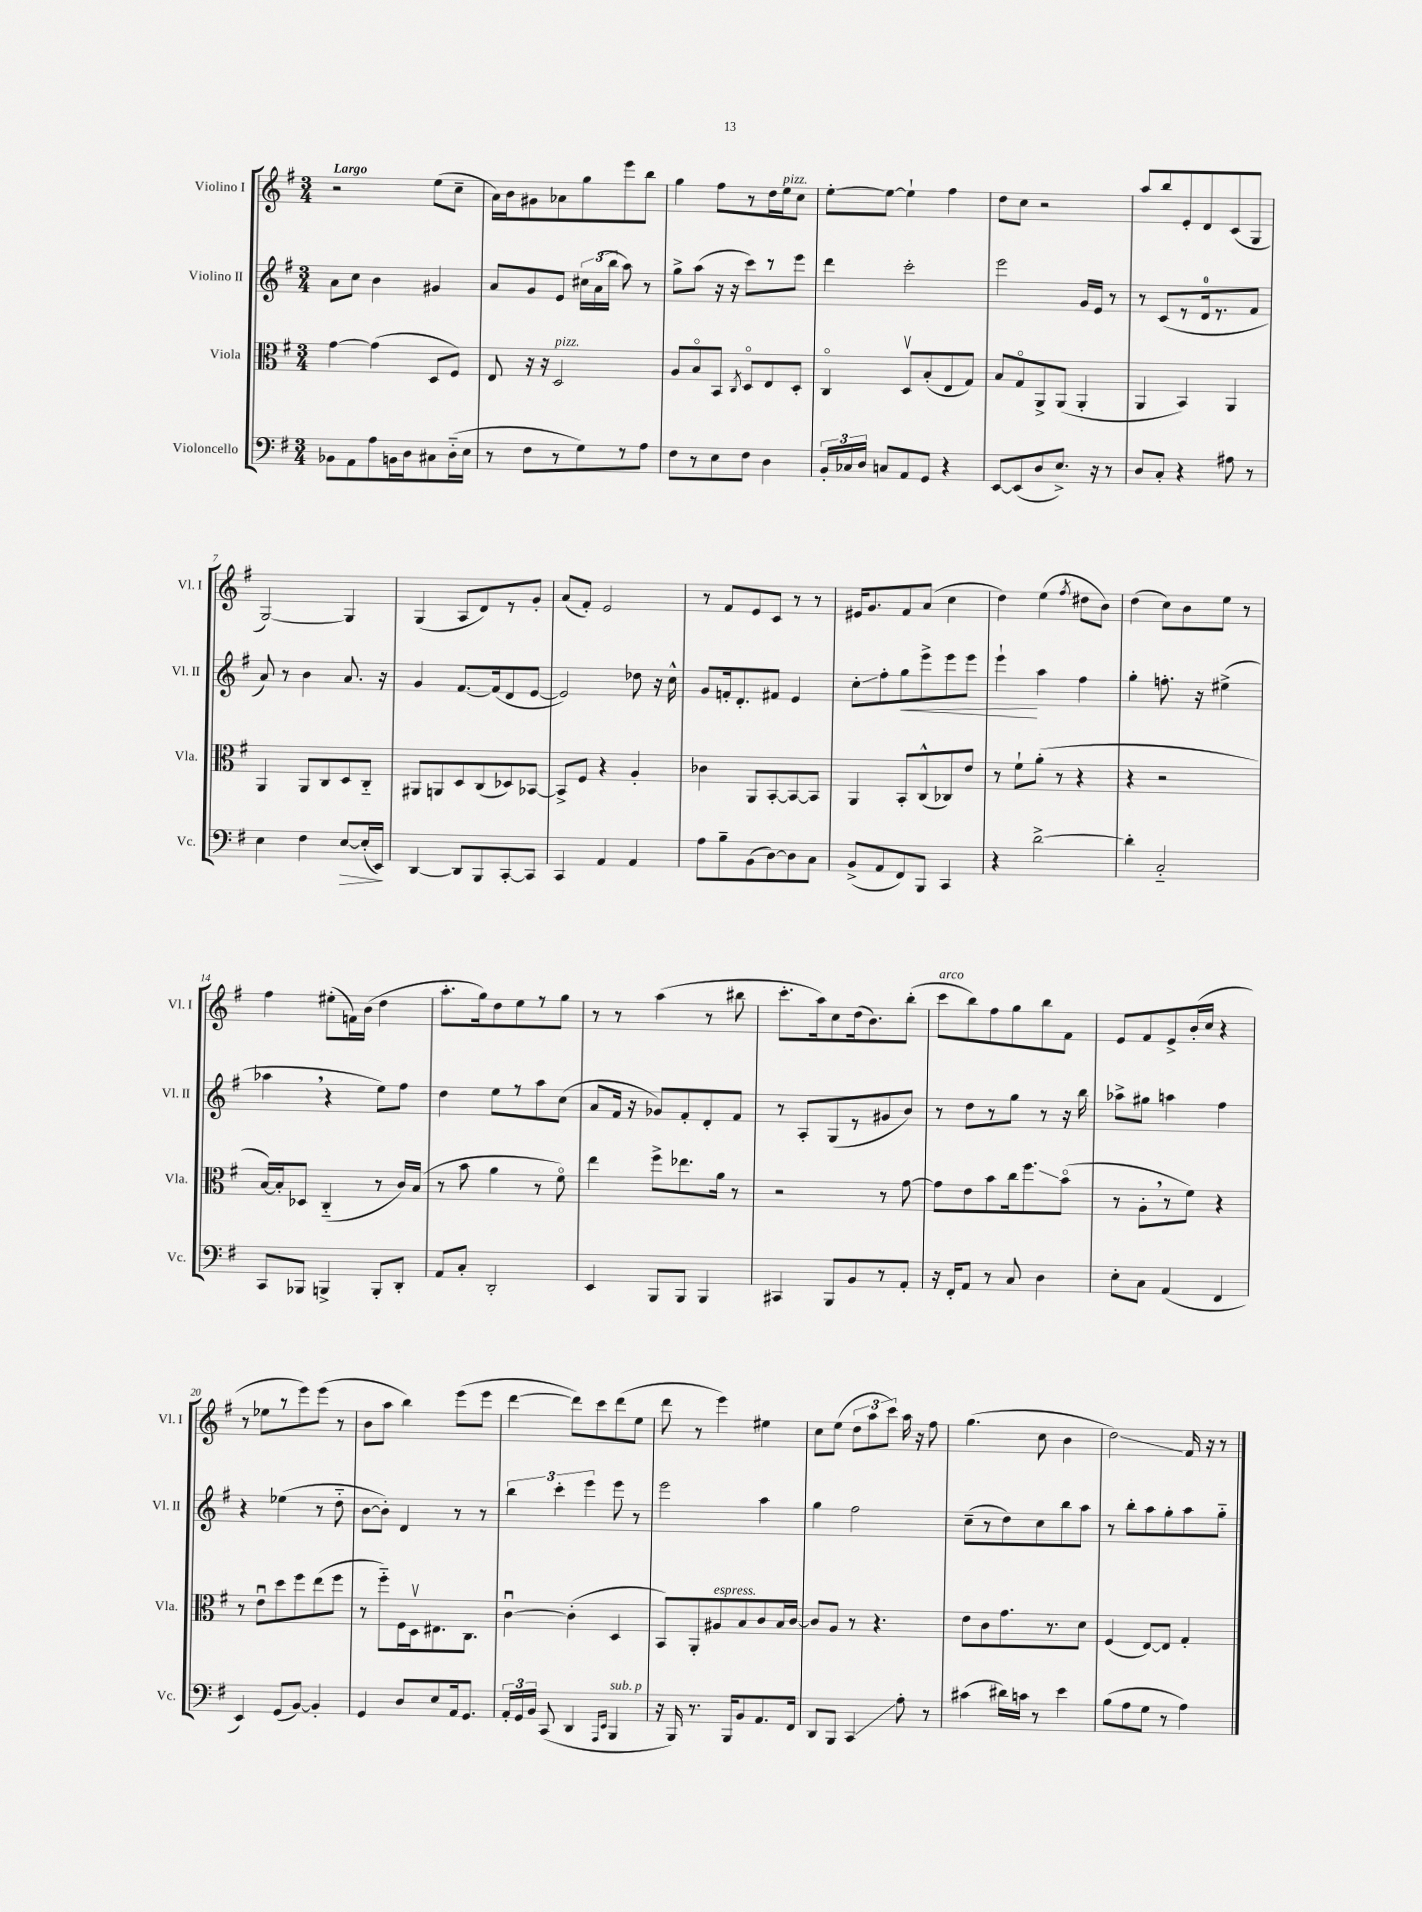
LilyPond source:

<<
\new StaffGroup <<
\new Staff = "s0" \with { instrumentName = "Violino I" shortInstrumentName = "Vl. I" } {
    \clef treble \key g \major \numericTimeSignature \time 3/4 \tempo "Largo"
    \autoBeamOff r2 e''8[( c''8]-- |
    a'16[) b'16 gis'8 aes'8 g''8 e'''8 b''8] |
    g''4 fis''8[ r8 d''16 e''16^\markup { \italic "pizz." } c''8] |
    e''8[~-. e''8]~ e''4-! fis''4 |
    d''8[ c''8] r2 |
    a''8[ b''8 e'8-. d'8 c'8( g8] |
    g2~) g4 |
    g4( a8[ d'8) r8 g'8]-. |
    a'8[( fis'8]-.) e'2 |
    r8 fis'8[ e'8 c'8] r8 r8 |
    eis'16[ g'8. fis'8 a'8]( c''4 |
    d''4) e''4( \acciaccatura { fis''8 } dis''8[ b'8]) |
    d''4( c''8[) b'8 e''8] r8 |
    fis''4 eis''8[-.( f'16) b'16]( d''4 |
    a''8.[-. g''16) d''8 e''8 r8 g''8] |
    r8 r8 a''4( r8 bis''8 |
    c'''8.[-. a''16) c''8 d''16( b'8.) b''8]-.( |
    c'''8[^\markup { \italic "arco" } b''8) fis''8 g''8 b''8 fis'8] |
    e'8[ fis'8 e'8-> b'16-.( c''16] r4 |
    r8 ees''8[ r8 e'''8) e'''8]( r8 |
    b'8[ a''8] b''4) e'''8[( e'''8] |
    d'''4~ d'''8[) c'''8 d'''8( e''8] |
    d'''8 r8 e'''4) eis''4 |
    c''8[ e''8]( \tuplet 3/2 { d''8[ a''8 c'''8]) } a''16 r16 fis''8 |
    g''4.( c''8 b'4 |
    d''2\glissando) fis'16 r16 r8 \bar "|." |
}
\new Staff = "s1" \with { instrumentName = "Violino II" shortInstrumentName = "Vl. II" } {
    \clef treble \key g \major \numericTimeSignature \time 3/4
    \autoBeamOff a'8[ c''8] b'4 gis'4 |
    a'8[ g'8 e'8] \tuplet 3/2 { cis''16[ a'16( b''16] } a''8) r8 |
    g''8[-> a''8]( r16 r16 c'''8[) r8 e'''8] |
    d'''4 c'''2-. |
    e'''2 g'16[ e'16] r8 |
    r8 c'8[( r8 d'16-0 r8. fis'8] |
    a'8) r8 b'4 a'8. r16 |
    g'4 fis'8.[~ fis'16( d'8 e'8]~ |
    e'2) des''8 r16 c''16-^ |
    g'8[ f'16-. d'8.-. fis'8] e'4 |
    c''8[-.\glissando fis''8-. g''8\< e'''8-> e'''8 e'''8] |
    e'''4-!\! a''4 fis''4 |
    g''4-. f''8.-. r16 eis''4->( |
    aes''4 \breathe r4 e''8[) fis''8] |
    d''4 e''8[ r8 a''8 c''8]( |
    a'8[ fis'16] r16 ges'8[) fis'8-. d'8-. fis'8] |
    r8 a8[-. g8( r8 gis'8 b'8]) |
    r8 d''8[ r8 g''8] r8 r16 b''16 |
    aes''8[-> gis''8] a''4 fis''4 |
    r4 ees''4( r8 d''8-_ |
    b'8[~ b'8]-.) d'4 r8 r8 |
    \tuplet 3/2 { b''4 c'''4-. e'''4 } e'''8 r8 |
    e'''2 a''4 |
    g''4 fis''2 |
    c''8[--( r8 d''8) c''8 b''8 a''8] |
    r8 b''8[-. a''8 g''8-. a''8 g''8]-_ \bar "|." |
}
\new Staff = "s2" \with { instrumentName = "Viola" shortInstrumentName = "Vla." } {
    \clef alto \key g \major \numericTimeSignature \time 3/4
    \autoBeamOff g'4~ g'4( d8[ fis8]) |
    e8 r16 r16 d2^\markup { \italic "pizz." } |
    a8[ b8\flageolet b,8] \acciaccatura { c8 } d8[\flageolet e8 d8]-. |
    c4\flageolet d8[\upbow b8-.( e8 g8]) |
    b8[ g8\flageolet a,8-> a,8]( a,4-. |
    a,4 b,4) a,4 |
    a,4 a,8[ c8 d8 c8]-_ |
    ais,8[ a,8 d8 c8( des8) bes,8]~ |
    bes,8[-> fis8] r4 a4-. |
    ces'4 a,8[ b,8~-. b,8~ b,8] |
    a,4 b,8[-. c8-^( ces8) e'8] |
    r8 fis'8[-! a'8]-.( r8 r4 |
    r4 r2 |
    b16[~) b16-. des8] c4-_( r8 c'16[) b16]( |
    r8 b'8 a'4 r8 fis'8\flageolet) |
    e''4 fis''8[-> ees''8. a'16] r8 |
    r2 r8 g'8~ |
    g'8[ e'8 b'8 c''16 fis''8.\glissando b'8]\flageolet( |
    r8 a8[-. \breathe r8 fis'8]) r4 |
    r8 e'8[\downbow d''8 fis''8 e''8( fis''8] |
    r8 fis''8[-_) fis16 d16\upbow eis8. c8.] |
    c'4~\downbow c'4-.( d4 |
    b,8[) a,8-. ais8^\markup { \italic "espress." } b8 c'8 b16 c'16]~ |
    c'8[ a8] r8 r4. |
    e'8[ c'8 g'8. r8. d'8] |
    fis4( e8[~) e8] g4-. \bar "|." |
}
\new Staff = "s3" \with { instrumentName = "Violoncello" shortInstrumentName = "Vc." } {
    \clef bass \key g \major \numericTimeSignature \time 3/4
    \autoBeamOff bes,8[ a,8 a8 b,16 d16 cis8 d16-_( e16] |
    r8 fis8[ r8 g8) r8 a8] |
    fis8[ r8 e8 fis8] d4 |
    \tuplet 3/2 { b,16[-. ces16 d16] } c8[ a,8 g,8] r4 |
    e,8[~ e,8( d8 e8.]->) r16 r8 |
    d8[ c8]-. r4 ais8 r8 |
    e4 fis4 e8[~\> e16-.( e,16]\!) |
    d,4~ d,8[ b,,8 c,8~-. c,8] |
    c,4 a,4 a,4 |
    a8[ b8-- b,8( d8~) d8 c8] |
    b,8[->( a,8 fis,8) b,,8] c,4 |
    r4 d'2~-> |
    d'4-. c2-_ |
    c,8[ bes,,8] b,,4-> b,,8[-. d,8]-. |
    a,8[ c8]-. d,2-. |
    e,4 b,,8[ b,,8] b,,4 |
    cis,4 b,,8[ b,8 r8 a,8]-. |
    r16 fis,16[-. a,8] r8 c8 d4 |
    e8[-. c8] a,4( fis,4 |
    e,4) g,8[( b,8]~) b,4-. |
    g,4 d8[ e8 a,16 g,8.] |
    \tuplet 3/2 { a,16[-. g,16 b,16] } c,8( d,4 \grace { a,,16[ e,16] } b,,4^\markup { \italic "sub. p" } |
    r16 b,,16) r8. b,,16[ b,8 a,8. fis,16] |
    d,8[ b,,8] c,4\glissando a8-. r8 |
    cis'4( dis'16[) c'16] r8 e'4 |
    b8[( a8 g8] r8 a4) \bar "|." |
}
>>
>>
